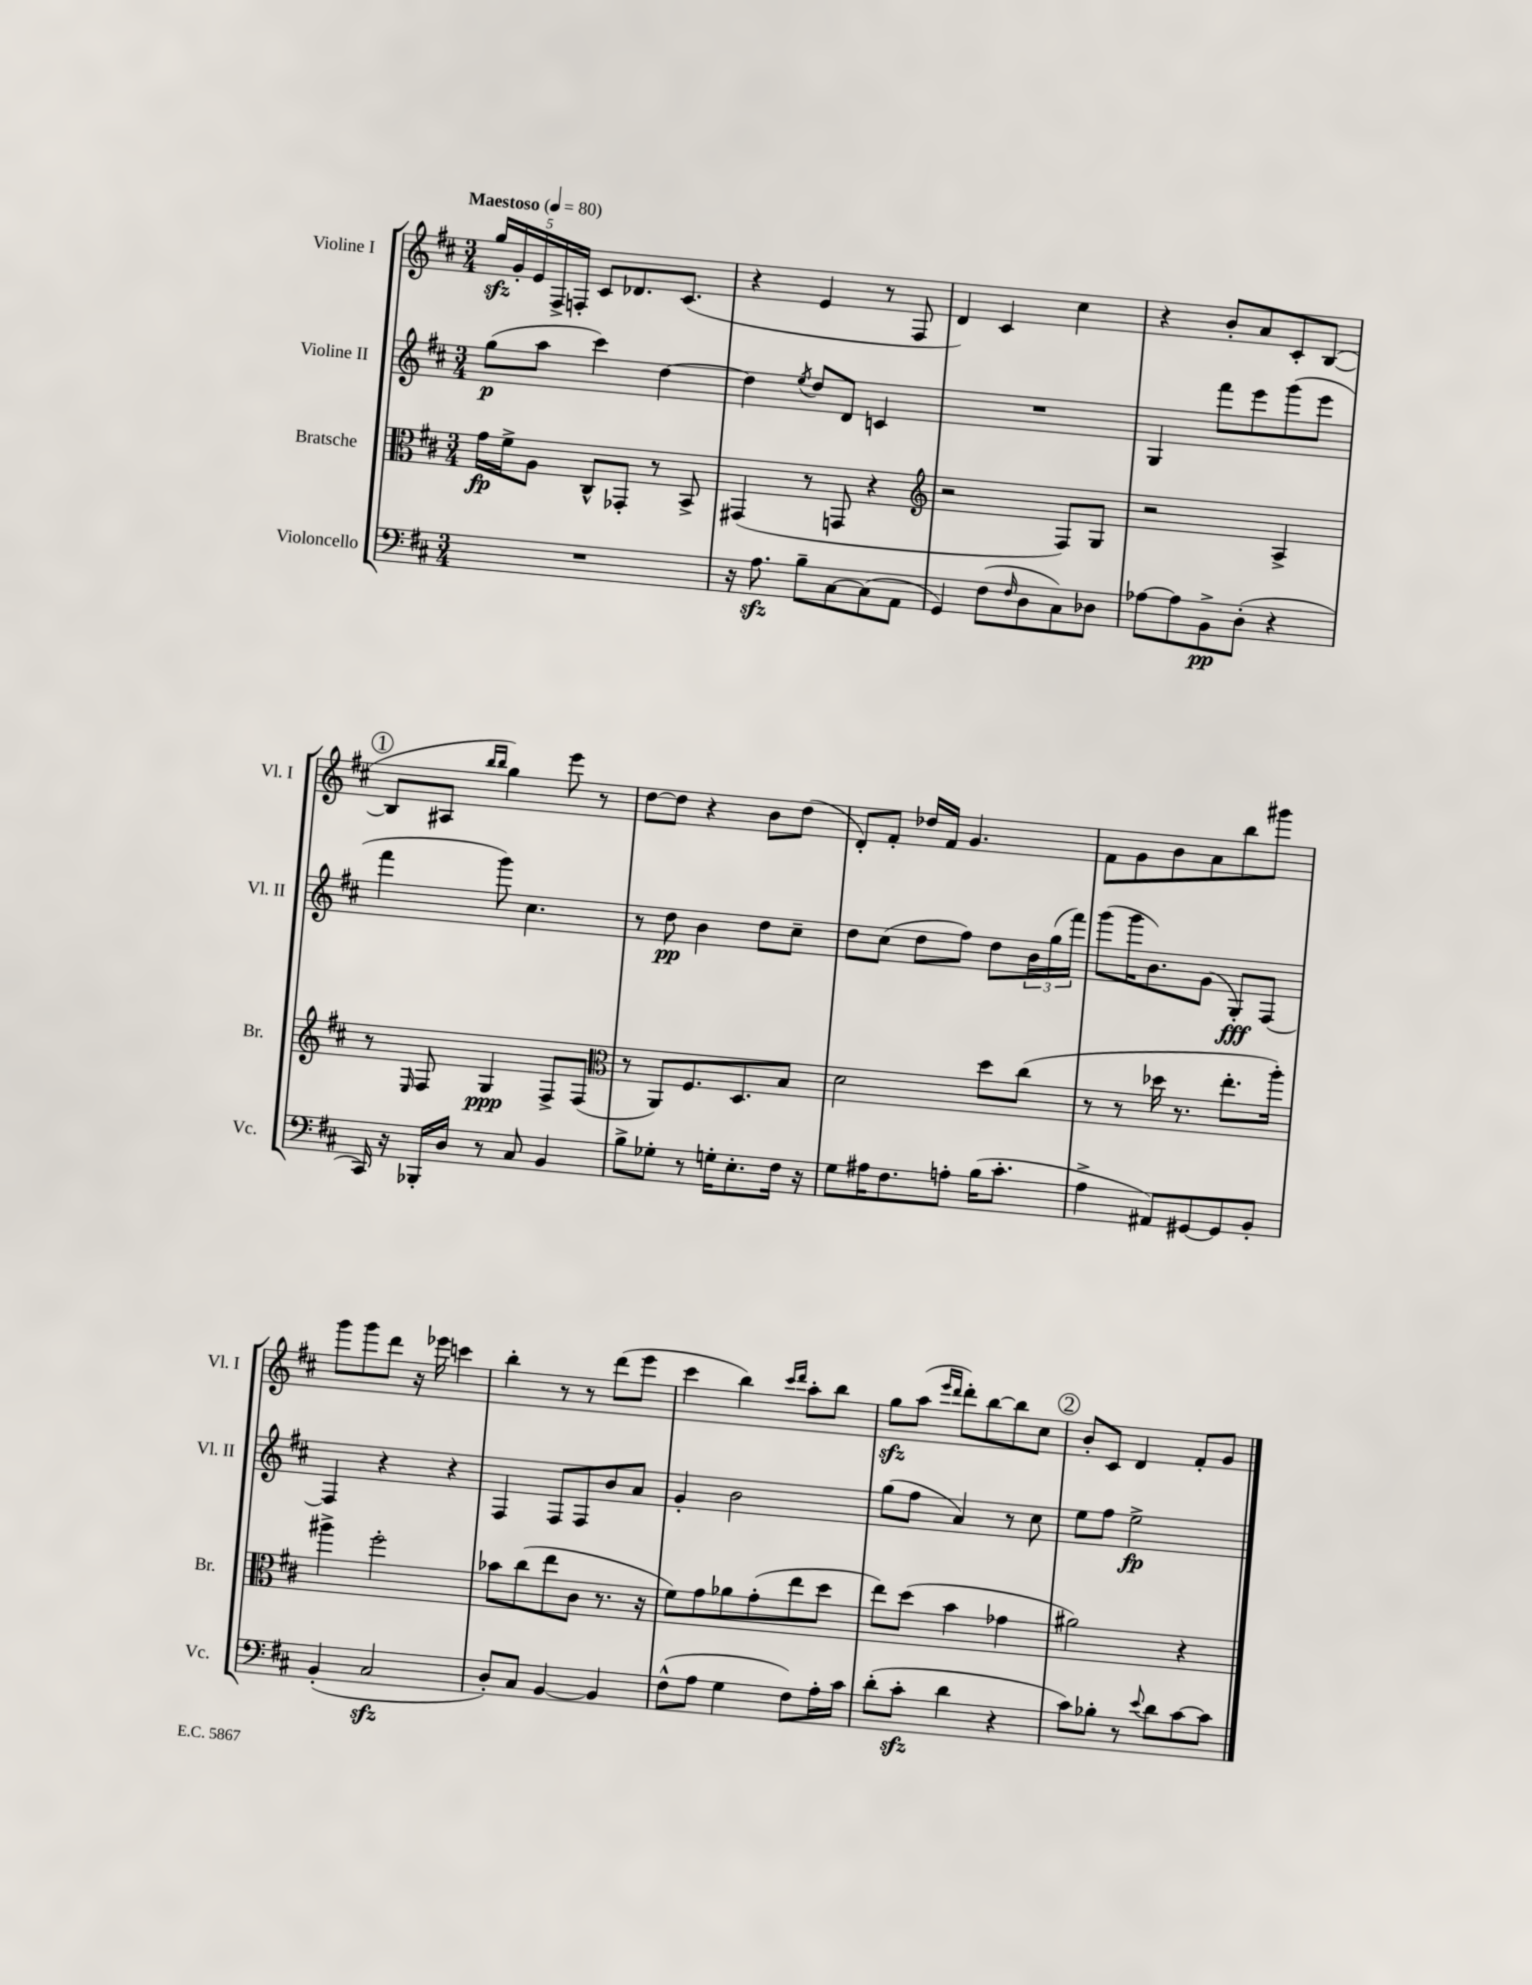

**kern	**dynam	**kern	**dynam	**kern	**dynam	**kern
*part4	*part4	*part3	*part3	*part2	*part2	*part1
*staff4	*staff4	*staff3	*staff3	*staff2	*staff2	*staff1
*I"Violoncello	*	*I"Bratsche	*	*I"Violine II	*	*I"Violine I
*I'Vc.	*	*I'Br.	*	*I'Vl. II	*	*I'Vl. I
*clefF4	*	*clefC3	*	*clefG2	*	*clefG2
*k[f#c#]	*	*k[f#c#]	*	*k[f#c#]	*	*k[f#c#]
*M3/4	*	*M3/4	*	*M3/4	*	*M3/4
*MM80	*	*MM80	*	*MM80	*	*MM80
=1	=1	=1	=1	=1	=1	=1
!	!	!	!	!	!	!LO:TX:a:B:t=Maestoso
2.r	.	16g\LL	fp	(8gg\L	p	20ggzz/LL
.	.	.	.	.	.	20g'/
.	.	16f#^\J	.	.	.	.
.	.	.	.	.	.	20e/
.	.	8A\J	.	8aa\J	.	.
.	.	.	.	.	.	20F#^/
.	.	.	.	.	.	20Fn'/JJ
.	.	8C#^^/L	.	4ccc#\)	.	8c#/L
.	.	8GG-X'/J	.	.	.	8.d-X/
.	.	8r	.	[4dd\	.	.
.	.	.	.	.	.	(8.c#/J
.	.	8BB^/	.	.	.	.
=2	=2	=2	=2	=2	=2	=2
16r	.	(4GG#X/	.	4dd\]	.	4r
8.Azz\	.	.	.	.	.	.
.	.	.	.	8qee/	.	.
8B~\L	.	8r	.	8dd/L	.	4e/
[8C#\	.	8GGn/	.	8d/J	.	.
(8C#\]	.	4r	.	4cn/	.	8r
8AA\J	.	.	.	.	.	8F#/
=3	=3	=3	=3	=3	=3	=3
*	*	*clefG2	*	*	*	*
4GG/)	.	2r	.	2.r	.	4d/)
(8F#\L	.	.	.	.	.	4c#/
16qqF#/	.	.	.	.	.	.
8D\	.	.	.	.	.	.
8C#\)	.	8F#/L)	.	.	.	4cc#\
8D-X\J	.	8G/J	.	.	.	.
=4	=4	=4	=4	=4	=4	=4
[8A-X\L	.	2r	.	4G/	.	4r
8A-\]	.	.	.	.	.	.
8BB^\	pp	.	.	8fff#\L	.	8b'/L
(8D'\J	.	.	.	8eee\	.	8a/
4r	.	4A^/	.	(8ggg\	.	8c#'/
.	.	.	.	8eee\J	.	([8B/J
!!LO:LB:g=z
!!LO:REH:place=s1:t=1
=5	=5	=5	=5	=5	=5	=5
16CC#/)	.	8r	.	4fff#\	.	8B/L]
16r	.	.	.	.	.	.
.	.	16qqE/	.	.	.	.
16BBB-X'/LL	.	8F#/	.	.	.	8A#X/J
16D/JJ	.	.	.	.	.	.
.	.	.	.	.	.	16qqbb/LL
.	.	.	.	.	.	16qqbb/JJ
8r	.	4G/	ppp	8ggg\)	.	4gg\)
8C#/	.	.	.	4.cc#\	.	.
4BB/	.	8F#^/L	.	.	.	8eee\
.	.	(8F#/J	.	.	.	8r
=6	=6	=6	=6	=6	=6	=6
*	*	*clefC3	*	*	*	*
8B^\L	.	8r	.	8r	.	[8dd\L
8G-X'\J	.	8AA/L)	.	8dd\	pp	8dd\J]
8r	.	8.F#/	.	4b\	.	4r
16Gn'\KL	.	.	.	.	.	.
8.E'\	.	8.D/	.	.	.	.
.	.	.	.	8dd\L	.	8b\L
16F#\Jk	.	8B/J	.	8cc#~\J	.	(8dd\J
16r	.	.	.	.	.	.
=7	=7	=7	=7	=7	=7	=7
8G\L	.	2d\	.	8dd\L	.	8d'/L)
16A#X\K	.	.	.	(8cc#\J	.	8f#'/J
8.F#\	.	.	.	.	.	.
.	.	.	.	8dd\L	.	16dd-X/LL
.	.	.	.	.	.	16f#/JJ
8An'\J	.	.	.	8ff#\J)	.	4.g/
(16B\KL	.	8dd\L	.	8dd\L	.	.
8.c#'\J	.	.	.	.	.	.
.	.	(8cc#\J	.	24b\L	.	.
.	.	.	.	(24gg\	.	.
.	.	.	.	24fff#\JJ)	.	.
=8	=8	=8	=8	=8	=8	=8
4A^\	.	8r	.	(8ggg\L	.	8f#\L
.	.	8r	.	16ggg\K	.	8g\
.	.	.	.	8.b\)	.	.
8AA#X/L)	.	16dd-X\	.	.	.	8b\
.	.	8.r	.	.	.	.
[8GG#X/	.	.	.	(8g\J	.	8a\
8GG#/]	.	8.ee'\L	.	8G'/L)	fff	8bb\
8BB'/J	.	.	.	[8F#/J	.	8ggg#X\J
.	.	16aa'\Jk)	.	.	.	.
!!LO:LB:g=z
=9	=9	=9	=9	=9	=9	=9
(4BB'/	.	4aa#X^\	.	4F#/]	.	8ggg\L
.	.	.	.	.	.	8ggg\
2C#zz/	.	2ff#'\	.	4r	.	8ddd\J
.	.	.	.	.	.	16r
.	.	.	.	.	.	16eee-X\
.	.	.	.	4r	.	4cccn\
=10	=10	=10	=10	=10	=10	=10
8D'/L)	.	8b-X\L	.	4F#/	.	4bb'\
8C#/J	.	(8cc#\	.	.	.	.
[4BB/	.	8ee\	.	8F#/L	.	8r
.	.	8c#\J	.	8F#/	.	8r
4BB/]	.	8.r	.	8b/	.	(8ddd\L
.	.	.	.	8a/J	.	8eee\J
.	.	16r	.	.	.	.
=11	=11	=11	=11	=11	=11	=11
(8F#^^\L	.	8f#\L)	.	4g'/	.	4ccc#\
8A\J	.	8g\	.	.	.	.
4G\	.	8a-X\	.	2b\	.	4bb\)
.	.	(8g'\	.	.	.	.
.	.	.	.	.	.	16qqccc#/LL
.	.	.	.	.	.	16qqddd/JJ
8F#\L)	.	8ee\	.	.	.	8aa'\L
16A'\L	.	8dd\J	.	.	.	8bb\J
16c#\JJ	.	.	.	.	.	.
=12	=12	=12	=12	=12	=12	=12
(8d'\L	.	8ee\L)	.	(8gg\L	.	8ggzz\L
8c#zz'\J	.	(8dd\J	.	8ff#\J	.	(8aa\J
.	.	.	.	.	.	16qqeee/LL
.	.	.	.	.	.	16qqddd/JJ
4d\	.	4b\	.	4a/)	.	8ddd'\L)
.	.	.	.	.	.	[8bb\
4r	.	4g-X\	.	8r	.	8bb\]
.	.	.	.	8cc#\	.	8cc#\J
!!LO:REH:place=s1:t=2
=13	=13	=13	=13	=13	=13	=13
8c#\L)	.	2a#X\)	.	8ee\L	.	8b'/L
8B-X'\J	.	.	.	8ff#\J	.	8c#/J
8r	.	.	.	2ee^\	fp	4d/
8qqe/	.	.	.	.	.	.
8d\L	.	.	.	.	.	.
[8c#\	.	4r	.	.	.	8f#'/L
8c#\J]	.	.	.	.	.	8g/J
==	==	==	==	==	==	==
*-	*-	*-	*-	*-	*-	*-
